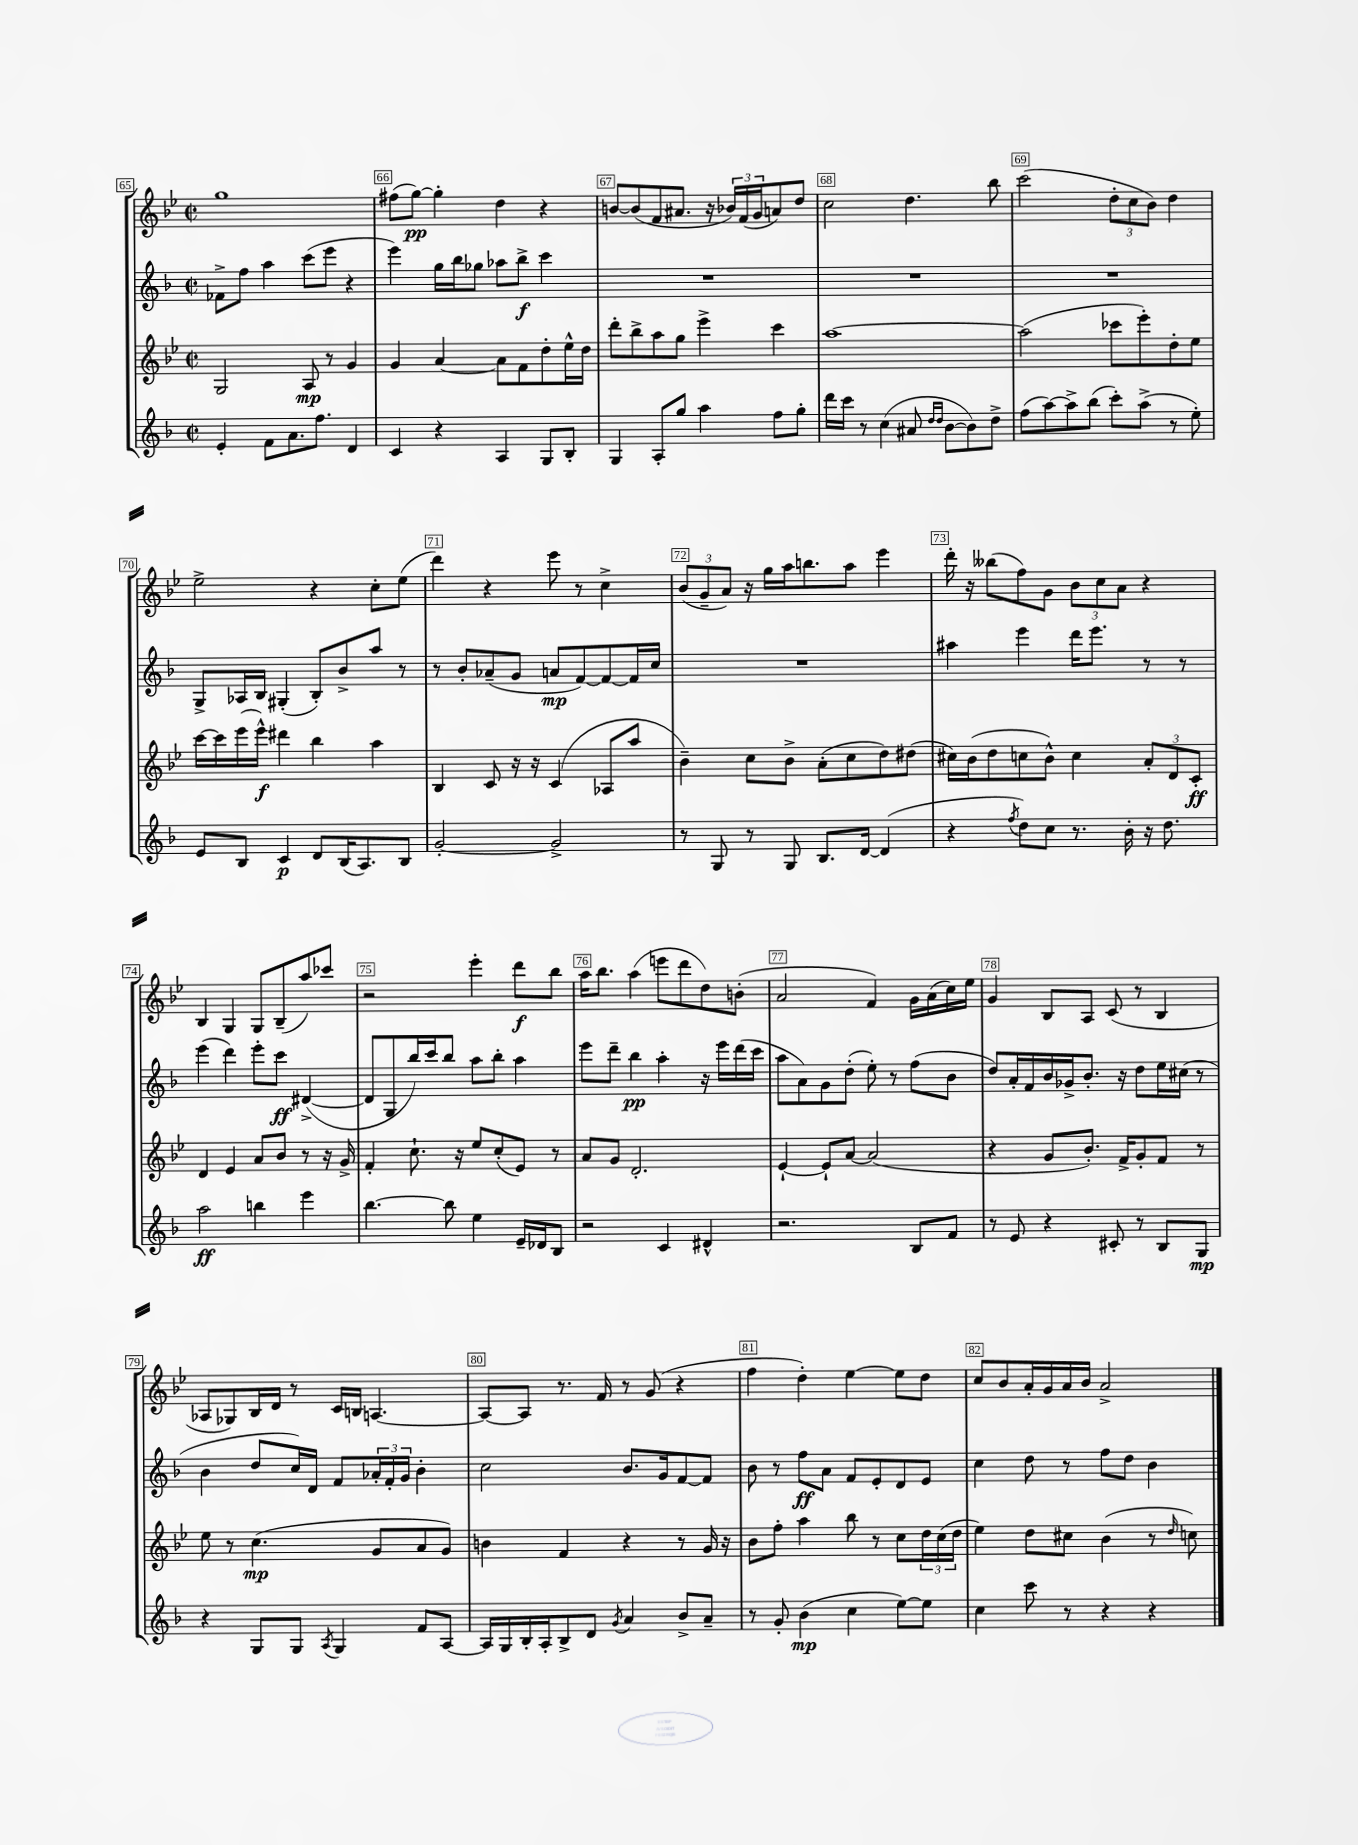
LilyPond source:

<<
\new StaffGroup <<
\new Staff = "s0" {
    \clef treble \key bes \major \defaultTimeSignature \time 2/2
    g''1 |
    fis''8( g''8~\pp) g''4-. d''4 r4 |
    b'8~ b'8( f'8 ais'8. r16 \tuplet 3/2 { bes'16) f'16( g'16 } a'8) d''8 |
    c''2 d''4. bes''8 |
    c'''2( \tuplet 3/2 { d''8-. c''8 bes'8) } d''4 |
    ees''2-> r4 c''8-. ees''8( |
    d'''4) r4 ees'''8 r8 c''4-> |
    \tuplet 3/2 { bes'8( g'8-- a'8) } r16 g''16 a''16 b''8. a''8 ees'''4 |
    d'''16-. r16 beses''8( f''8) g'8 \tuplet 3/2 { bes'8 c''8 a'8 } r4 |
    bes4 g4 g8 bes8--( a''8) ces'''8 |
    r2 ees'''4-. d'''8\f bes''8 |
    a''16 bes''8. a''4( e'''8 d'''8 d''8) b'8-.( |
    a'2 f'4) g'16 a'16( c''16) ees''16 |
    g'4 bes8 a8 c'8( r8 bes4 |
    aes8 ges8) bes16 d'16 r8 c'16 b16 a4.~ |
    a8~ a8 r8. f'16 r8 g'8( r4 |
    f''4 d''4-.) ees''4~ ees''8 d''8 |
    c''8 bes'8 a'16-. g'16 a'16 bes'16 a'2-> \bar "|." |
}
\new Staff = "s1" {
    \clef treble \key f \major \defaultTimeSignature \time 2/2
    fes'8-> f''8 a''4 c'''8( e'''8 r4 |
    e'''4) g''16 bes''16 ges''8 aes''8 bes''8->\f c'''4 |
    R1 |
    R1 |
    R1 |
    g8-> aes16 bes16 gis4-.( bes8-.) bes'8-> a''8 r8 |
    r8 bes'8-. aes'8--( g'8 a'8\mp f'8~) f'8~ f'16 c''16 |
    R1 |
    ais''4 e'''4 d'''16 e'''8. r8 r8 |
    e'''4( d'''4) e'''8-. c'''8\ff dis'4~->( |
    dis'8 g8 bes''16) c'''16 bes''8 a''8 bes''8-. a''4 |
    e'''8 d'''8-- bes''4\pp a''4-. r16 e'''16 d'''16( c'''16 |
    a''8 a'8) g'8 d''8-.( e''8-.) r8 f''8( bes'8 |
    d''8) a'16-. f'16 bes'16 ges'16-> bes'8.-. r16 d''8 e''16 cis''16( r8 |
    bes'4 d''8 c''16) d'16 f'8 \tuplet 3/2 { aes'16-. f'16-. g'16 } bes'4-. |
    c''2 bes'8. g'16 f'8~ f'8 |
    bes'8 r8 f''8\ff a'8 f'8 e'8-. d'8 e'8 |
    c''4 d''8 r8 f''8 d''8 bes'4 \bar "|." |
}
\new Staff = "s2" {
    \clef treble \key bes \major \defaultTimeSignature \time 2/2
    g2 a8\mp r8 g'4 |
    g'4 a'4~ a'8 f'8 d''8-. ees''16-^ d''16 |
    d'''8-. bes''8-> a''8 g''8 ees'''4-> c'''4 |
    a''1~ |
    a''2( ces'''8 ees'''8-.) d''8-. ees''8 |
    c'''16~ c'''16 ees'''16( ees'''16-^\f) dis'''4 bes''4 a''4 |
    bes4 c'8 r16 r16 c'4( aes8 a''8 |
    bes'4--) c''8 bes'8-> a'8-.( c''8 d''8) dis''8( |
    cis''16) bes'16( d''8 c''8 bes'8-^) c''4 \tuplet 3/2 { a'8-. d'8 c'8-.\ff } |
    d'4 ees'4 a'8 bes'8 r8 r16 g'16-> |
    f'4-. c''8.-! r16 ees''8 c''8-.( ees'8) r8 |
    a'8 g'8 d'2.-. |
    ees'4~-! ees'8-! a'8~ a'2( |
    r4 g'8 bes'8.-.) f'16-> g'8-. f'8 r8 |
    ees''8 r8 c''4.\mp( g'8 a'8 g'8) |
    b'4 f'4 r4 r8 g'16 r16 |
    bes'8 f''8-. a''4 bes''8 r8 c''8 \tuplet 3/2 { d''16 c''16( d''16 } |
    ees''4) d''8 cis''8 bes'4( r8 \grace { d''16 } c''8) \bar "|." |
}
\new Staff = "s3" {
    \clef treble \key f \major \defaultTimeSignature \time 2/2
    e'4-. f'8 a'8. f''8. d'4 |
    c'4 r4 a4 g8 bes8-. |
    g4 a8-. g''8 a''4 f''8 g''8-. |
    d'''16 c'''16 r8 c''4( ais'8 \grace { d''16 d''16 } bes'8~ bes'8) d''8-> |
    f''8( a''8~) a''8-> bes''8( c'''8-.) a''8->( r8 e''8-.) |
    e'8 bes8 c'4\p d'8 bes16( a8.) bes8 |
    g'2~-. g'2-> |
    r8 g8 r8 g8 bes8. d'16~ d'4( |
    r4 \acciaccatura { f''8 } d''8) c''8 r8. bes'16-. r16 d''8. |
    a''2\ff b''4 e'''4 |
    bes''4.~ bes''8 e''4 e'16-- des'16 bes8 |
    r2 c'4 dis'4-^ |
    r2. bes8 f'8 |
    r8 e'8 r4 cis'8-. r8 bes8 g8\mp |
    r4 g8 g8 \acciaccatura { a8 } g4 f'8 a8~ |
    a16 g16 bes16-. a16-. bes8-> d'8 \acciaccatura { g'8 } a'4 bes'8-> a'8-- |
    r8 g'8-. bes'4\mp( c''4 e''8~) e''8 |
    c''4 c'''8 r8 r4 r4 \bar "|." |
}
>>
>>
\layout { \context { \Score currentBarNumber = #65 \override BarNumber.break-visibility = ##(#f #t #t) barNumberVisibility = #all-bar-numbers-visible \override BarNumber.stencil = #(make-stencil-boxer 0.1 0.3 ly:text-interface::print) } }
